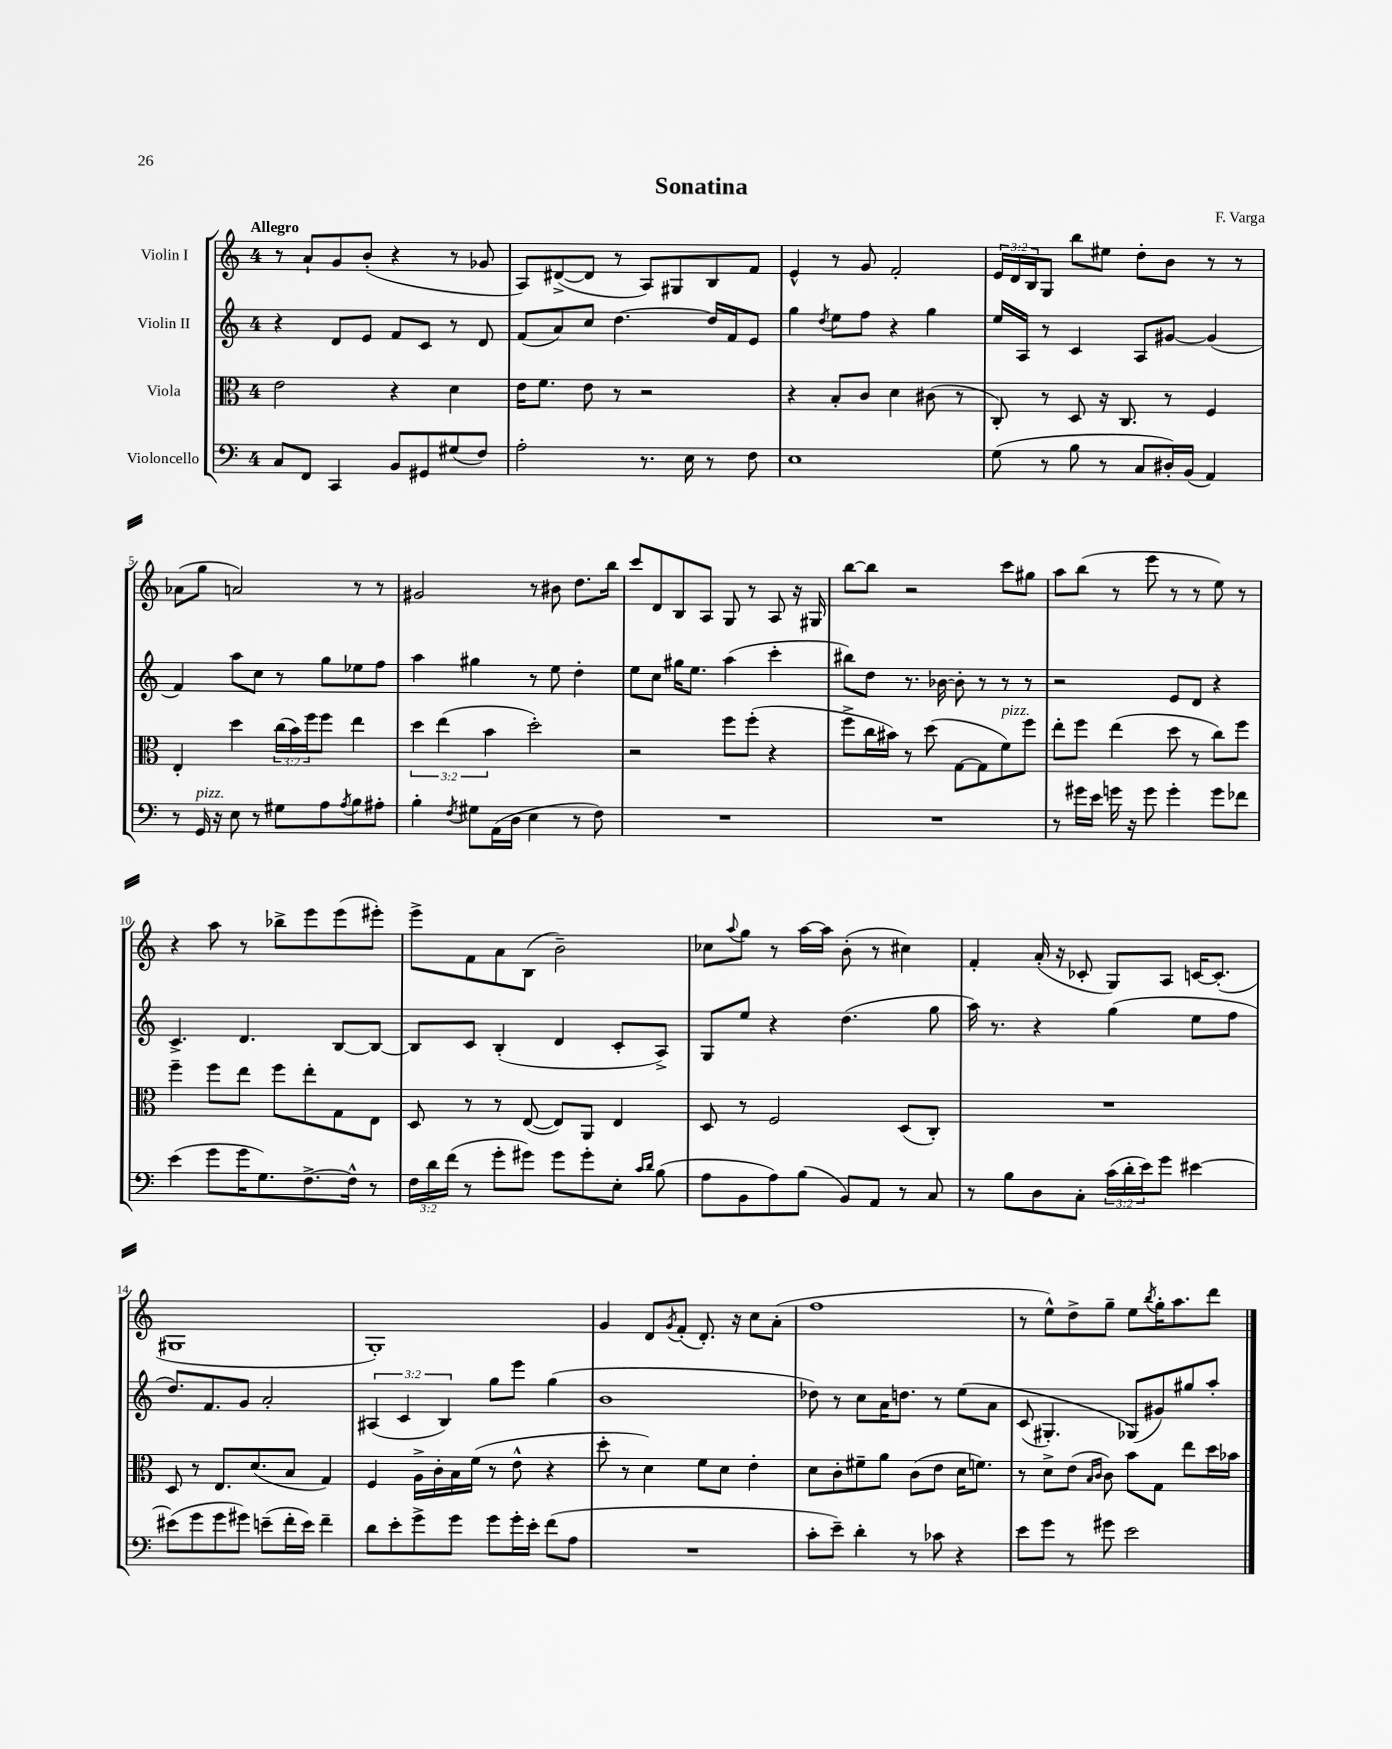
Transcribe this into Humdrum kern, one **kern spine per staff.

**kern	**kern	**kern	**kern
*staff4	*staff3	*staff2	*staff1
*clefF4	*clefC3	*clefG2	*clefG2
*k[]	*k[]	*k[]	*k[]
*M4/4	*M4/4	*M4/4	*M4/4
8C/L	2e\	4r	8r
8FF/J	.	.	8a`/L
4CC/	.	8d/L	8g/
.	.	8e/J	(8b'/J
8BB/L	4r	8f/L	4r
8GG#/	.	8c/J	.
(8G#/	4d\	8r	8r
8F/J)	.	8d/	8g-/
=	=	=	=
2A'\	16e\LK	(8f/L	8A/L)
.	8.f\J	.	.
.	.	8a/)	([8d#^/
.	8e\	8cc/J	8d#/]J
.	8r	[4.dd\	8r
8.r	2r	.	8A/L)
.	.	.	8G#/
16E\	.	.	.
8r	.	16dd/]LL	8B/
.	.	16f/J	.
8F\	.	8e/J	8f/J
=	=	=	=
1E	4r	4gg\	4e^^/
.	.	8qdd/	.
.	8B'/L	8ee\L	8r
.	8c/J	8ff\J	8g/
.	4d\	4r	2f'/
.	(8c#\	4gg\	.
.	8r	.	.
=	=	=	=
(8G\	8C'/)	16ee/LL	24e/LL
.	.	.	24d/
.	.	16A/JJ	.
.	.	.	24B/J
8r	8r	8r	8G/J
8B\	8D/	4c/	8bb\L
8r	16r	.	8ee#\J
.	8.C/	.	.
8C/L	.	8A/L	8dd'\L
16D#'/L)	8r	[8g#/J	8b\J
(16BB/JJ	.	.	.
4AA/)	4F/	(4g#/]	8r
.	.	.	8r
=	=	=	=
8r	4E'/	4f/)	(8a-\L
16GG/	.	.	8gg\J
16r	.	.	.
8E\	4dd\	8aa\L	2a/)
8r	.	8cc\J	.
8G#\L	(24cc\LL	8r	.
.	24b\)	.	.
.	24ff\J	.	.
8A\	8ff\J	8gg\L	.
8qA/	.	.	.
8B\	4ee\	8ee-\	8r
8A#'\J	.	8ff\J	8r
=	=	=	=
4B'\	6dd\	4aa\	2g#/
.	(6ee\	.	.
8qF/	.	.	.
8G#\L	.	4gg#\	.
.	6b\	.	.
(16AA\L	.	.	.
16D\JJ	.	.	.
4E\	2dd'\)	8r	8r
.	.	8ee\	8b#\
8r	.	4dd'\	8.dd\L
8F\)	.	.	.
.	.	.	16bb\Jk
=	=	=	=
1r	2r	8ee\L	8ccc/L
.	.	8cc\J	8d/
.	.	16gg#\LK	8B/
.	.	8.ee\J	.
.	.	.	8A/J
.	8ff\L	(4aa\	8G/
.	(8ff'\J	.	8r
.	4r	4ccc'\	8A/
.	.	.	16r
.	.	.	16G#/
=	=	=	=
1r	8ff^\L	8bb#\L)	[8bb\L
.	16cc\L	8dd\J	8bb\]J
.	16b#\JJ)	.	.
.	8r	8.r	2r
.	(8dd\	.	.
.	.	[16b-\	.
.	[8G\L	8b-'\]	.
.	8G\]	8r	.
.	8f\)	8r	8ccc\L
.	8ff\J	8r	8gg#\J
=	=	=	=
8r	8ee'\L	2r	8aa\L
16g#\LL	8ff\J	.	(8bb\J
16e\JJ	.	.	.
16g\	(4ee\	.	8r
16r	.	.	.
8g\	.	.	8eee\
4g'\	8dd\	8e/L	8r
.	8r	8d/J	8r
8g\L	8cc\L)	4r	8ee\)
8f-\J	8ff\J	.	8r
=	=	=	=
(4e\	4ff~\	4.c^/	4r
8g\L	8ff\L	.	8aa\
16g\K	8ee\J	4.d/	8r
8.G\)	.	.	.
.	8ff\L	.	8bb-^\L
[8.F^\	8ee'\	.	8eee\
.	8G\	[8B/L	(8eee\
16F^^\]Jk	.	.	.
8r	8E\J	8B/_J	8eee#'\J)
=	=	=	=
24F\LL	8D/	8B/]L	8eee^\L
24d\	.	.	.
(24f\JJ	.	.	.
8r	8r	8c/J	8f\
8g'\L	8r	(4B'/	8a\
8g#\J)	([8E/	.	(8B\J
8g#\L	8E/]L)	4d/	2b~\)
8g#'\	8AA/J	.	.
8E'\J	4E/	8c'/L	.
16qqc/LL	.	.	.
16qqd/JJ	.	.	.
(8B\	.	8A^/J)	.
=	=	=	=
8A\L	8D/	8G/L	8cc-\L
.	.	.	8qqaa/
8BB\	8r	8ee/J	8gg\J
8A\)	2F/	4r	8r
(8B\J	.	.	[16aa\LL
.	.	.	16aa\]JJ
8BB/L)	.	(4.dd\	(8b'\
8AA/J	.	.	8r
8r	(8D/L	.	4cc#\)
8C/	8C'/J)	8gg\	.
=	=	=	=
8r	1r	16aa\)	4f'/
.	.	8.r	.
8B\L	.	.	.
8D\	.	4r	(16a'/
.	.	.	16r
8C'\J	.	.	8c-'/
(24c\LL	.	(4gg\	8G/L)
24d'\	.	.	.
24e\J)	.	.	.
8g\J	.	.	8A/J
[4e#\	.	8ee\L	[16c/LK
.	.	.	(8.c'/]J
.	.	8ff\J	.
=	=	=	=
(8e#\]L	8D/	8.dd/L)	1G#
8g\	8r	.	.
.	.	8.f/	.
8g\	8.E/L	.	.
8g#\J)	.	8g/J	.
.	(8.d/	.	.
(8e~\L	.	2a'/	.
16f'\L	8B/J	.	.
16e\JJ)	.	.	.
4f~\	4G/)	.	.
=	=	=	=
8d\L	4F/	(6A#/	1G')
8e'\	.	.	.
.	.	6c/	.
8g^\	16A^\LL	.	.
.	16c'\	.	.
.	.	6B/)	.
8g\J	16B\	.	.
.	(16f\JJ	.	.
8g\L	8r	8gg\L	.
16g'\L	8e^^\	8eee\J	.
16e'\JJ	.	.	.
(8f\L	4r	(4gg\	.
8A\J	.	.	.
=	=	=	=
1r	8dd'\	1b	4g/
.	8r	.	.
.	4d\)	.	8d/L
.	.	.	8qg/
.	.	.	(8f'/J
.	8f\L	.	8.d'/)
.	8d\J	.	.
.	.	.	16r
.	4e'\	.	8cc\L
.	.	.	(8a'\J
=	=	=	=
8c'\L	8d\L	8dd-\)	1ff
8e~\J)	8c'\	8r	.
4d'\	8f#~\	8cc\L	.
.	8a\J	16a\K	.
.	.	8.dd\J	.
8r	(8c\L	.	.
8c-\	8e\J	8r	.
4r	16d\LK	&(8ee\L	.
.	8.f\J)	.	.
.	.	8a\J	.
=	=	=	=
8e\L	8r	(8c/	8r
8g\J	8d^\L	4.G#'/)	8ee^^\L)
8r	(8e\J	.	8dd^\
.	16qqB/LL	.	.
.	16qqc/JJ	.	.
8g#\	8c\)	.	8gg~\J
2e\	8b\L	(8G-/L&)	8ee\L
.	.	.	8qbb/
.	8G\J	8g#/)	16gg'\K
.	.	.	8.aa\
.	8ee\L	8gg#/	.
.	16dd\L	8aa'/J	8ddd\J
.	16b-\JJ	.	.
==	==	==	==
*-	*-	*-	*-
